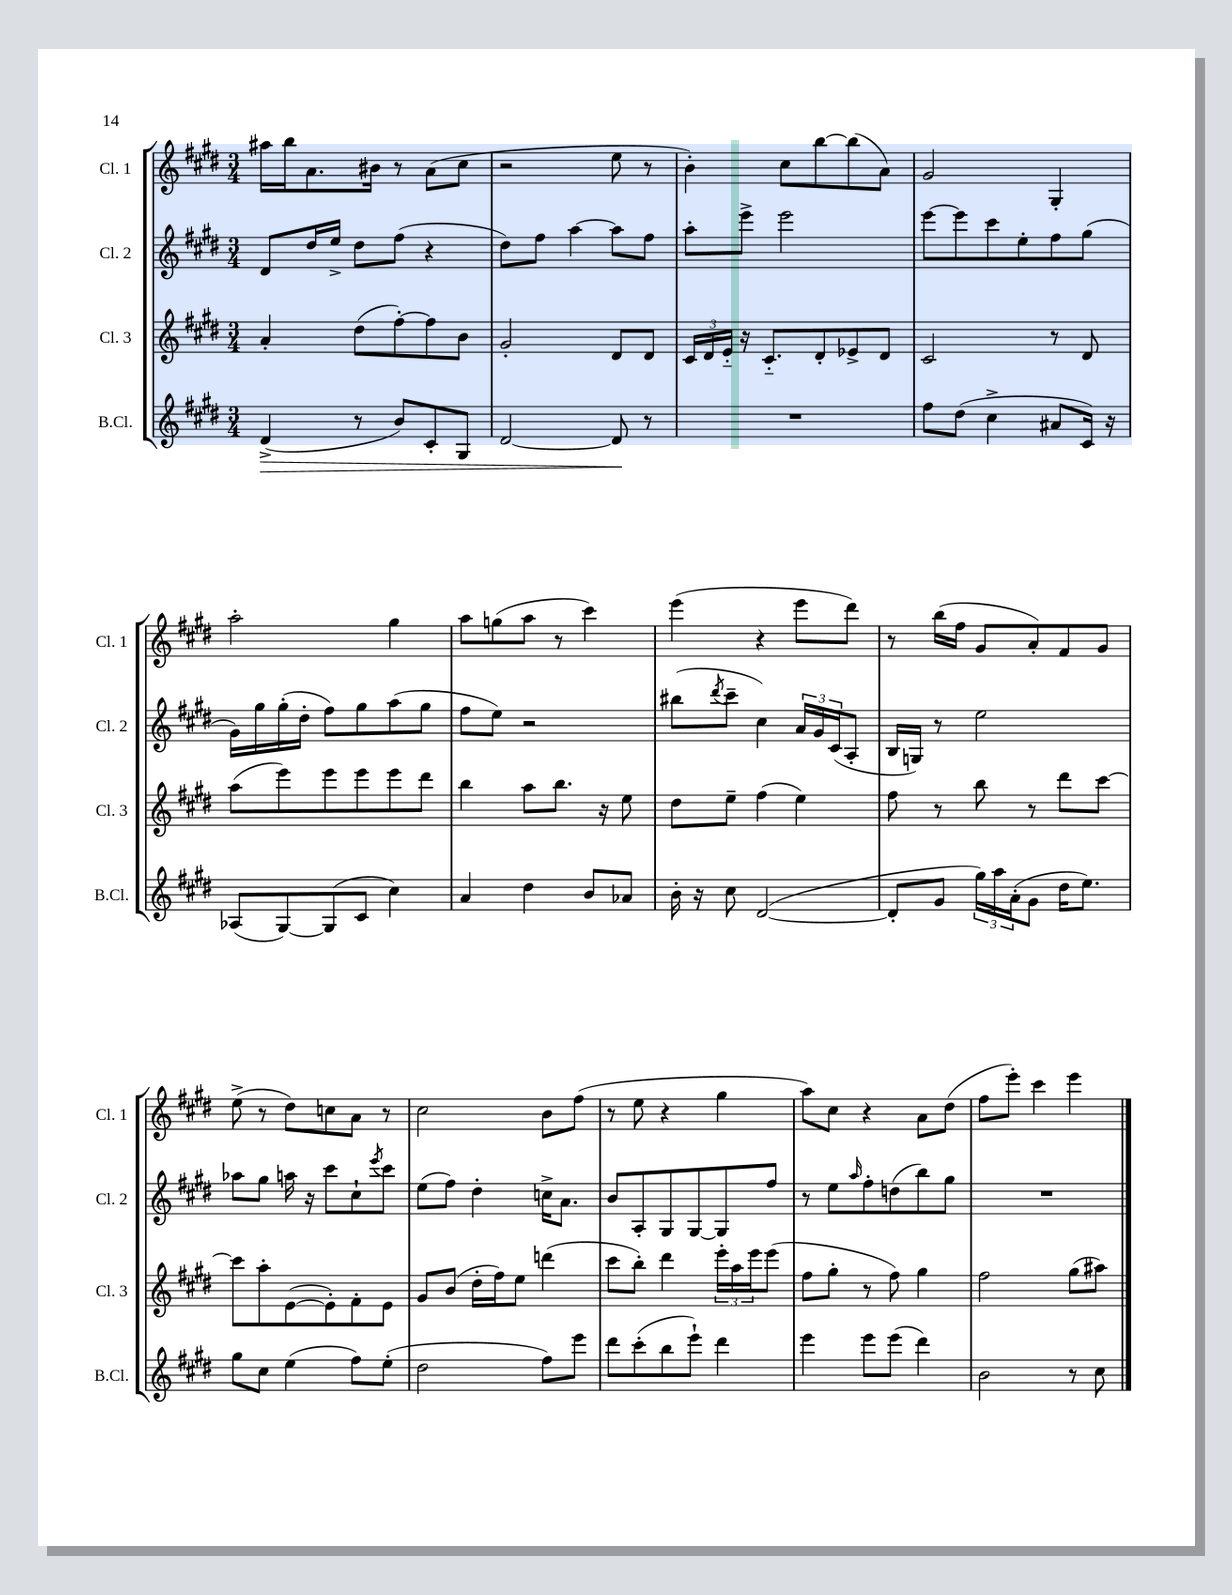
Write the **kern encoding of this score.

**kern	**kern	**kern	**kern
*staff4	*staff3	*staff2	*staff1
*clefG2	*clefG2	*clefG2	*clefG2
*k[f#c#g#d#]	*k[f#c#g#d#]	*k[f#c#g#d#]	*k[f#c#g#d#]
*M3/4	*M3/4	*M3/4	*M3/4
(4d#^	4a'	8d#	16aa#
.	.	.	16bb
.	.	16dd#	8.a
.	.	16ee^	.
8r	(8dd#	8dd#	.
.	.	.	16b#
8b)	[8ff#')	(8ff#	8r
8c#'	8ff#]	4r	(8a
8G#	8b	.	8cc#
=	=	=	=
[2d#	2g#'	8dd#)	2r
.	.	8ff#	.
.	.	[4aa	.
8d#]	8d#	8aa]	8ee
8r	8d#	8ff#	8r
=	=	=	=
2.r	24c#	8aa'	4b')
.	24d#	.	.
.	24e'~	.	.
.	16r	8eee^	.
.	8.c#'~	.	.
.	.	2eee	8cc#
.	8d#'	.	[8bb
.	8e-^	.	(8bb]
.	8d#	.	8a)
=	=	=	=
8ff#	2c#	[8eee	2g#
(8dd#	.	8eee]	.
4cc#^	.	8ccc#	.
.	.	8ee'	.
8a#	8r	8ff#	4G#'
16c#)	8d#	(8gg#	.
16r	.	.	.
=	=	=	=
(8A-	(8aa	16g#)	2aa'
.	.	16gg#	.
[8G#)	8eee)	(16gg#'	.
.	.	16dd#'	.
(8G#]	8eee	8ff#)	.
8c#	8eee	8gg#	.
4cc#)	8eee	(8aa	4gg#
.	8ddd#	8gg#	.
=	=	=	=
4a	4bb	8ff#	8aa
.	.	8ee)	(8gg
4dd#	8aa	2r	8aa
.	8.bb	.	8r
8b	.	.	4ccc#)
.	16r	.	.
8a-	8ee	.	.
=	=	=	=
16b'	8dd#	(8bb#	(4eee
16r	.	.	.
.	.	8qddd#	.
8cc#	8ee~	8ccc#~	.
([2d#	(4ff#	4cc#)	4r
.	4ee)	24a	8eee
.	.	24g#	.
.	.	(24c#	.
.	.	8A'	8ddd#)
=	=	=	=
8d#']	8ff#	16B	8r
.	.	16G)	.
8g#	8r	8r	(16bb
.	.	.	16ff#
24gg#)	8bb	2ee	8g#
24aa	.	.	.
(24a'	.	.	.
8g#	8r	.	8a')
16dd#	8ddd#	.	8f#
8.ee)	.	.	.
.	[8ccc#	.	8g#
=	=	=	=
8gg#	8ccc#]	8aa-	(8ee^
8cc#	8aa'	8gg#	8r
(4ee	([8e	16aa	8dd#)
.	.	16r	.
.	8e'])	8ccc#	8cc
8ff#)	8f#'	8cc#`	8a
.	.	8qeee	.
(8ee'	8e	8ccc#	8r
=	=	=	=
2dd#	8g#	(8ee	2cc#
.	(8b	8ff#)	.
.	16dd#'	4dd#'	.
.	16ff#)	.	.
.	8ee	.	.
8ff#)	(4ddd	16cc^	8b
.	.	8.a	.
8eee	.	.	(8ff#
=	=	=	=
8ddd#	8ccc#	8b	8r
(8ccc#'	8bb')	8A'	8ee
8bb	4ddd#	8G#	4r
8eee`)	.	[8G#	.
4ddd#	24eee'	8G#]	4gg#
.	24aa	.	.
.	24eee	.	.
.	(8eee	8ff#	.
=	=	=	=
4eee	8ff#	8r	8aa)
.	8gg#'	8ee	8cc#
.	.	16qqaa	.
8eee	8r	8ff#'	4r
(8eee	8ff#)	(8dd	.
4ddd#)	4gg#	8bb)	8a
.	.	8gg#	(8dd#
=	=	=	=
2b	2ff#	2.r	8ff#
.	.	.	8eee')
.	.	.	4ccc#
8r	(8gg#	.	4eee
8cc#	8aa#)	.	.
==	==	==	==
*-	*-	*-	*-
